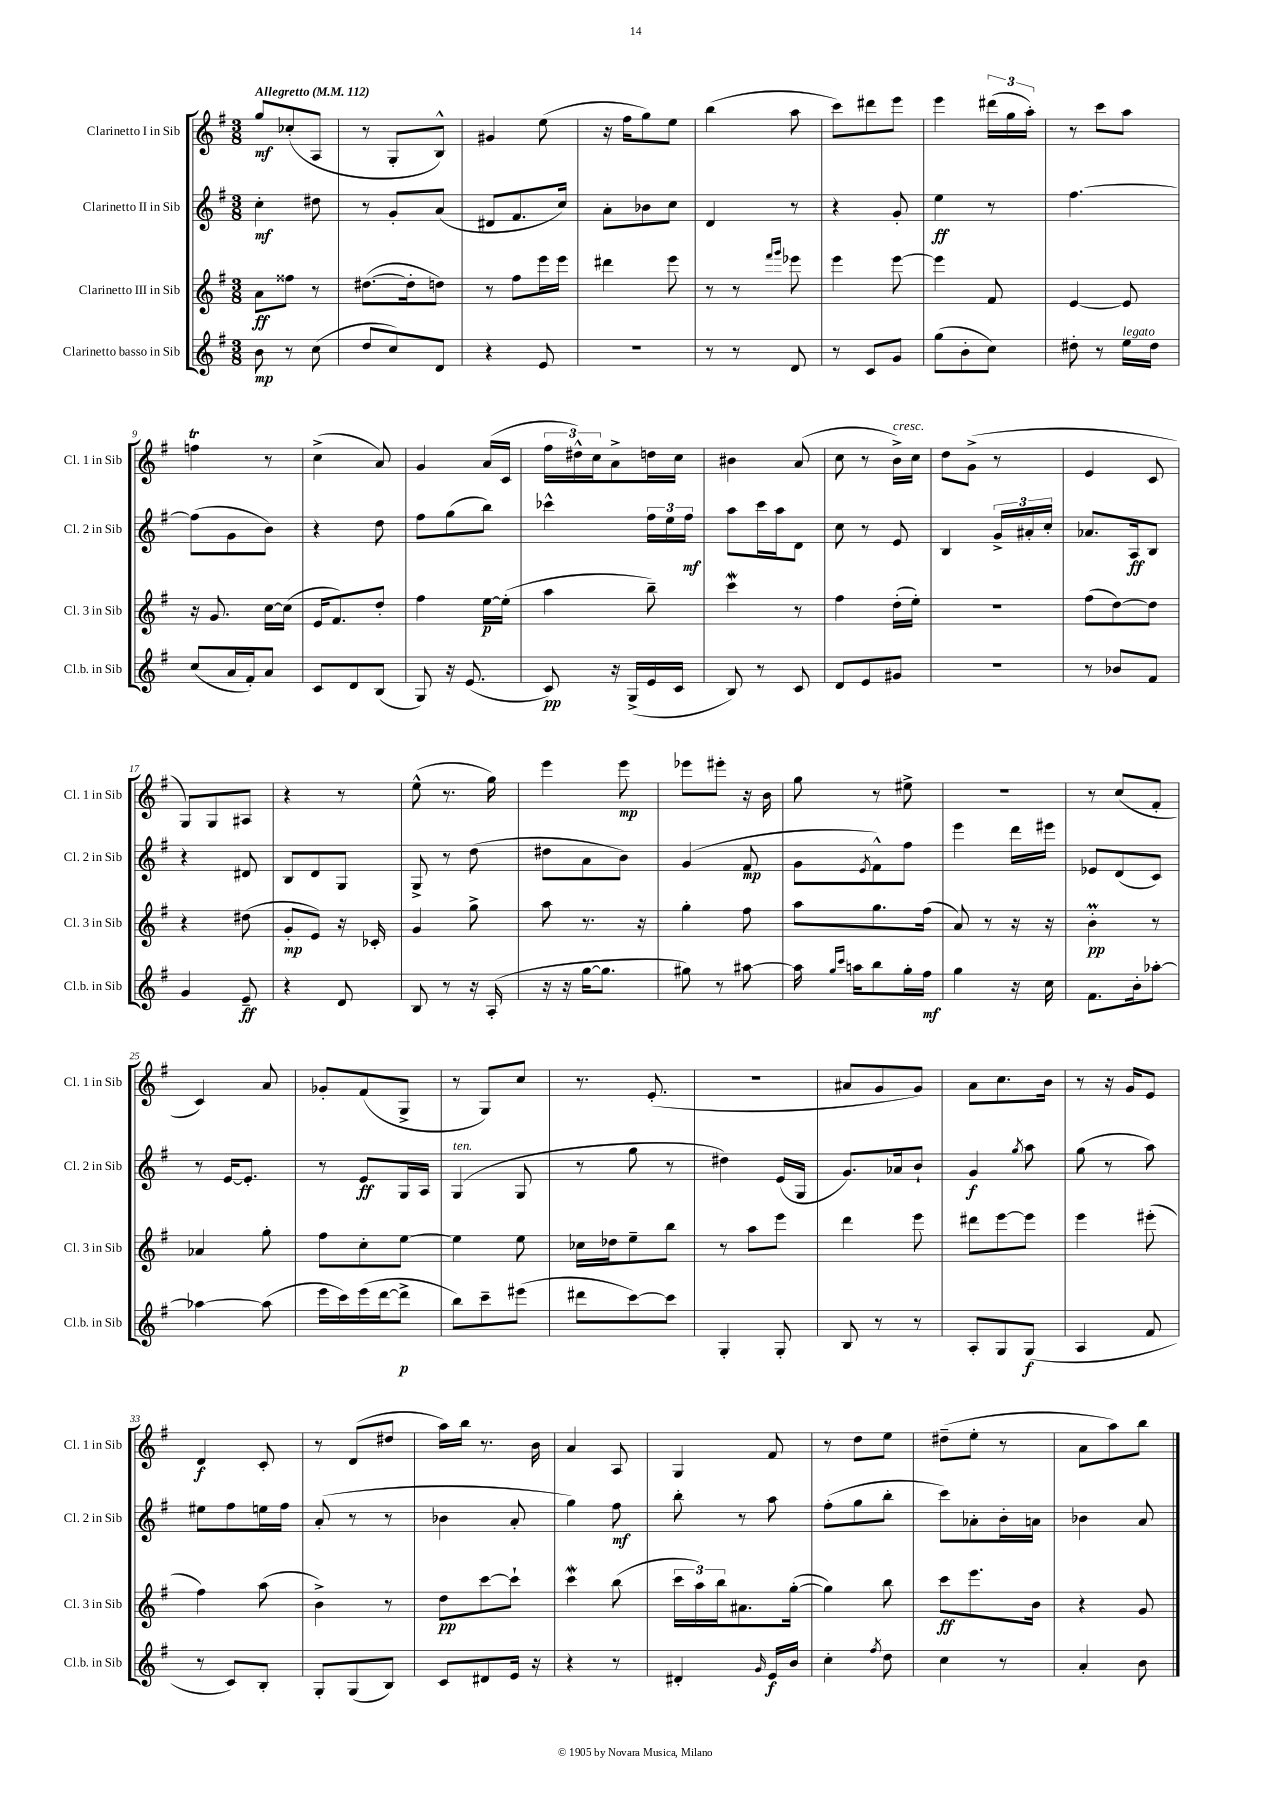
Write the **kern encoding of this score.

**kern	**kern	**kern	**kern
*staff4	*staff3	*staff2	*staff1
*clefG2	*clefG2	*clefG2	*clefG2
*k[f#]	*k[f#]	*k[f#]	*k[f#]
*M3/8	*M3/8	*M3/8	*M3/8
*MM112	*MM112	*MM112	*MM112
8b	8a	4cc'	8gg
8r	8ff##	.	(8cc-'
(8cc	8r	8dd#	8A
=	=	=	=
8dd	([8.dd#	8r	8r
8cc)	.	8g'	8G'
.	16dd#']	.	.
8d	8dd)	(8a	8B^^)
=	=	=	=
4r	8r	8d#	4g#
.	8ff#	8.f#	.
8e	16eee	.	(8ee
.	16eee	16cc)	.
=	=	=	=
4.r	4ddd#	8a'	16r
.	.	.	16ff#
.	.	8b-	8gg)
.	8eee	8cc	8ee
=	=	=	=
8r	8r	4d	(4bb
8r	8r	.	.
.	16qqfff#	.	.
.	16qqggg	.	.
8d	8eee-	8r	8aa
=	=	=	=
8r	4eee	4r	8ccc)
8c	.	.	8ddd#
8g	[8eee	8g'	8eee
=	=	=	=
(8gg	4eee]	4ee	4eee
8b'	.	.	.
8cc)	8f#	8r	(24ddd#
.	.	.	24gg
.	.	.	24aa')
=	=	=	=
8dd#'	[4e	[4.ff#	8r
8r	.	.	8ccc
16ee	8e]	.	8aa
16dd#	.	.	.
=	=	=	=
(8cc	16r	(8ff#]	4ff
.	8.g	.	.
16a	.	8g	.
16f#')	.	.	.
8a	[16cc	8b)	8r
.	(16cc]	.	.
=	=	=	=
8c	16e	4r	(4cc^
.	8.f#)	.	.
8d	.	.	.
(8B	8dd'	8dd	8a)
=	=	=	=
8G)	4ff#	8ff#	4g
16r	.	(8gg	.
(8.e	.	.	.
.	[16ee	8bb)	(16a
.	(16ee']	.	16c
=	=	=	=
8c)	4aa	4ccc-^^	24ff#
.	.	.	24dd#^^)
.	.	.	24cc
16r	.	.	8a^
(16G^	.	.	.
16e	8bb~)	24ff#	16dd
.	.	24ee	.
16c	.	.	16cc
.	.	24ff#	.
=	=	=	=
8B)	4ccc	8aa	4b#
8r	.	16ccc	.
.	.	16aa	.
8c	8r	8d	(8a
=	=	=	=
8d	4ff#	8cc	8cc
8e	.	8r	8r
8g#	(16dd'	8e	16b^)
.	16ee')	.	16cc
=	=	=	=
4.r	4.r	4B	8dd
.	.	.	(8g^
.	.	24g^	8r
.	.	24a#'	.
.	.	24cc'	.
=	=	=	=
8r	(8ff#	8.a-	4e
8b-	[8dd)	.	.
.	.	16A	.
8f#	8dd]	8B	8c
=	=	=	=
4g	4r	4r	8G)
.	.	.	8G
8e~	(8dd#	8d#	8A#
=	=	=	=
4r	8g'	8B	4r
.	8e)	8d	.
8d	16r	8G	8r
.	16c-'	.	.
=	=	=	=
8B	4g	8G^	(8ee^^
8r	.	8r	8.r
16r	8gg^	(8dd	.
(16A'	.	.	16gg)
=	=	=	=
16r	8aa	8dd#	4eee
16r	.	.	.
[16gg	8.r	8a	.
8.gg]	.	.	.
.	.	8b)	8eee
.	16r	.	.
=	=	=	=
8gg#)	4gg'	(4g	8eee-
8r	.	.	8eee#'
[8aa#	8ff#	8f#	16r
.	.	.	16b
=	=	=	=
16aa#]	8aa	8g	8gg
16qqgg	.	.	.
16qqccc	.	.	.
16aa	.	.	.
.	.	8qe	.
8bb	8.gg	8f#^^)	8r
16gg'	.	8ff#	8ee#^
16ff#	(16ff#	.	.
=	=	=	=
4gg	8a)	4eee	4.r
.	8r	.	.
16r	16r	16ddd	.
16cc	16r	16eee#	.
=	=	=	=
8.f#	4b'	8e-	8r
.	.	(8d	(8cc
16b'	.	.	.
[8aa-'	8r	8c)	8f#'
=	=	=	=
4aa-_	4a-	8r	4c)
.	.	[16e	.
.	.	8.e']	.
(8aa-]	8gg'	.	8a
=	=	=	=
16eee	8ff#	8r	8g-'
16ccc)	.	.	.
(16eee	8cc'	8e	(8f#
[16ddd	.	.	.
8ddd^]	[8ee	16G	8G^
.	.	16A	.
=	=	=	=
8bb)	4ee]	(4G	8r
8ccc~	.	.	8G)
(8eee#	8ee	8G	8cc
=	=	=	=
8ddd#	16cc-	8r	8.r
.	16dd-	.	.
[8ccc)	8ee~	8gg	.
.	.	.	(8.e'
8ccc]	8bb	8r	.
=	=	=	=
4G'	8r	4dd#)	4.r
.	8aa	.	.
8G'	8eee	(16e	.
.	.	16G	.
=	=	=	=
8B	4ddd	8.g)	8a#
8r	.	.	8g
.	.	16a-	.
8r	8eee	8b`	8g)
=	=	=	=
8A'	8ddd#	4g	8a
8G	[8eee	.	8.cc
.	.	8qgg	.
(8G	8eee]	8aa	.
.	.	.	16b
=	=	=	=
4A	4eee	(8gg	8r
.	.	8r	16r
.	.	.	16g
8f#	(8eee#'	8aa)	8e
=	=	=	=
8r	4ff#)	8ee#	4d
8c)	.	8ff#	.
8B'	(8aa	16ee	8c'
.	.	16ff#	.
=	=	=	=
8G'	4b^)	(8a'	8r
(8G	.	8r	(8d
8B)	8r	8r	8dd#
=	=	=	=
8c	8dd	4b-	16aa)
.	.	.	16bb
8d#	[8ccc	.	8.r
16e	8ccc`]	8a'	.
16r	.	.	16b
=	=	=	=
4r	4ccc	4gg)	4a
8r	(8bb	8ff#	8A
=	=	=	=
4d#'	24ccc	8bb'	4G
.	24aa)	.	.
.	24bb	.	.
.	8.a#	8r	.
16qqg	.	.	.
16e	.	8aa	8f#
16b	([16gg'	.	.
=	=	=	=
4cc'	4gg])	(8ff#'	8r
.	.	8gg	8dd
8qff#	.	.	.
8dd	8bb	8bb'	8ee
=	=	=	=
4cc	8ccc	8ccc)	(8dd#~
.	8.eee	8a-'	8ee'
8r	.	16b'	8r
.	16b	16a	.
=	=	=	=
4a'	4r	4b-	8a
.	.	.	8aa)
8b	8g	8a	8bb
==	==	==	==
*-	*-	*-	*-
